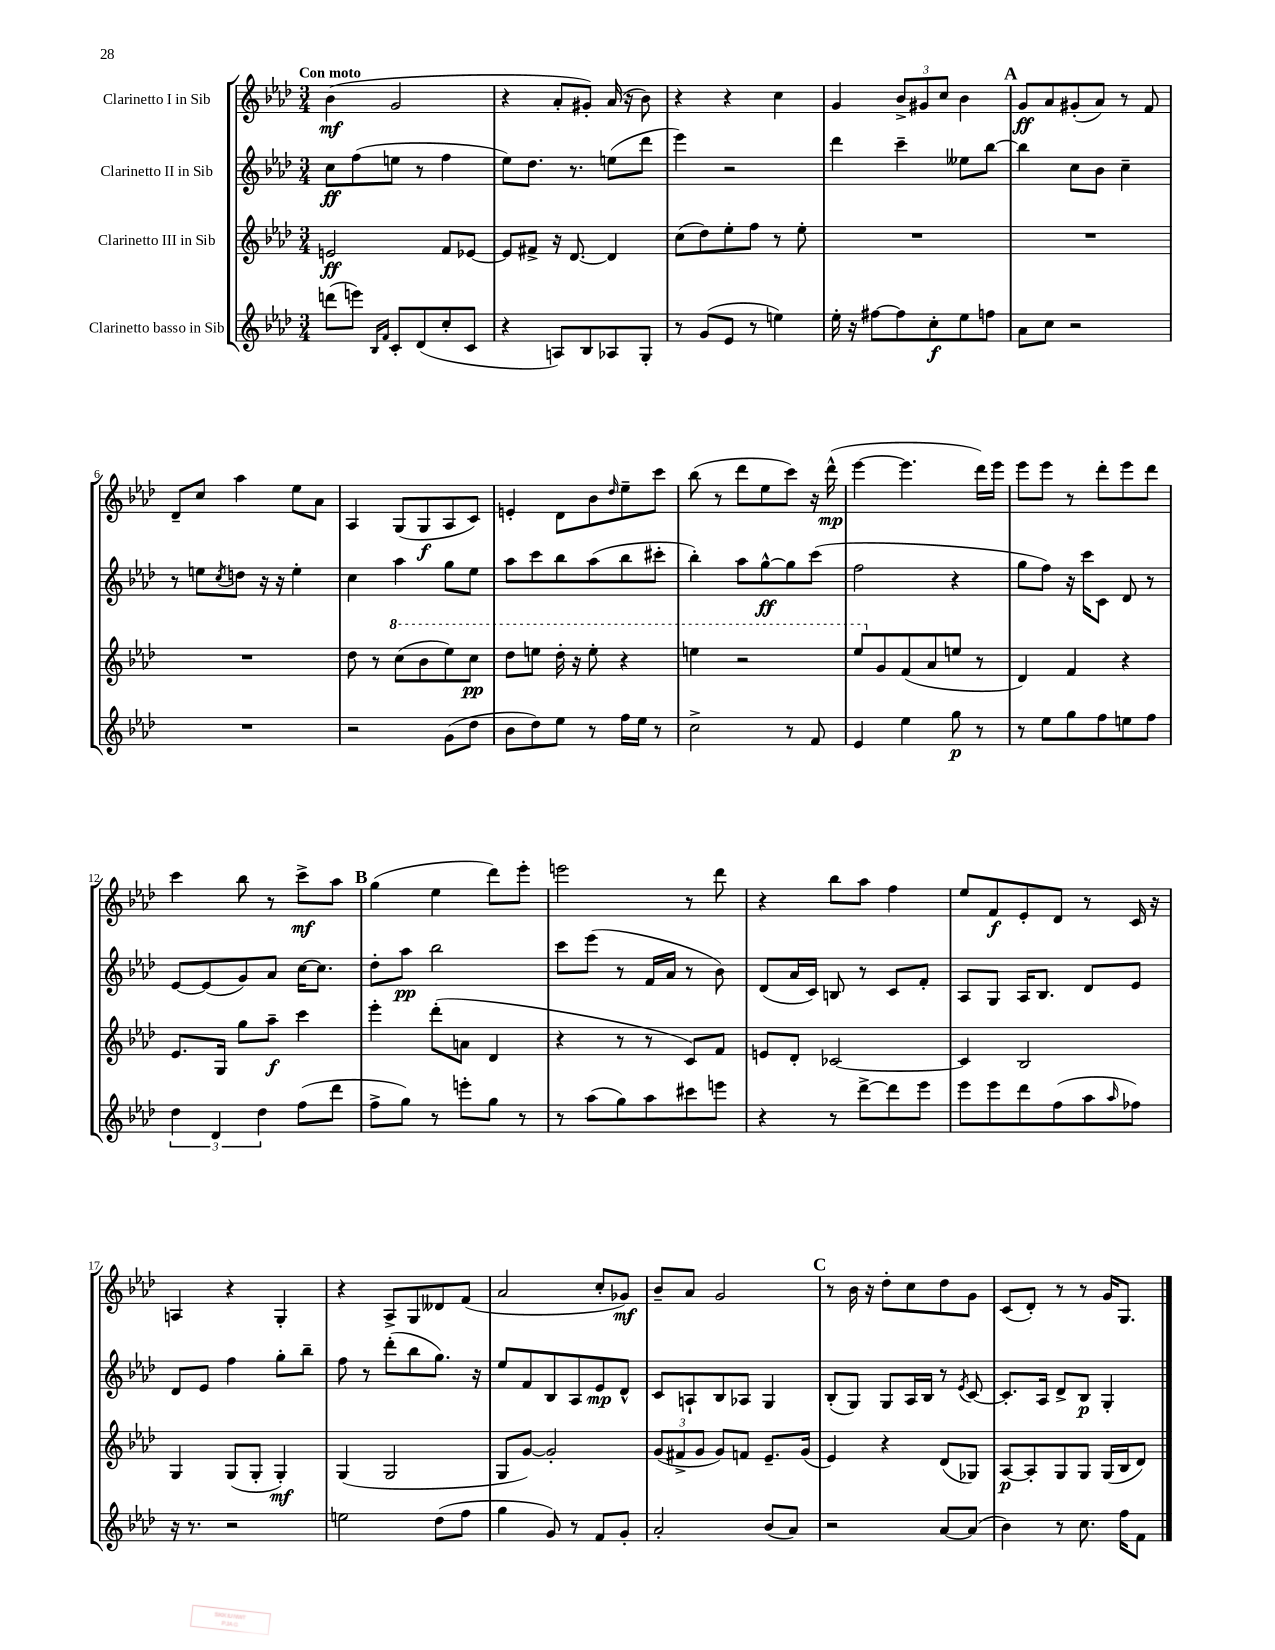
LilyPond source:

<<
\new StaffGroup <<
\new Staff = "s0" \with { instrumentName = "Clarinetto I in Sib" } {
    \clef treble \key aes \major \numericTimeSignature \time 3/4 \tempo "Con moto"
    bes'4\mf( g'2 |
    r4 aes'8-. gis'8-.) aes'16( r16 bes'8) |
    r4 r4 c''4 |
    g'4 \tuplet 3/2 { bes'8-> gis'8 c''8 } bes'4 |
    \mark \markup { \bold "A" } g'8\ff aes'8 gis'8-.( aes'8) r8 f'8 |
    des'8-- c''8 aes''4 ees''8 aes'8 |
    aes4 g8( g8\f aes8 c'8) |
    e'4-. des'8 bes'8 \grace { des''16 } ees''8-- c'''8 |
    bes''8( r8 des'''8 ees''8 c'''8) r16 des'''16-^\mp( |
    ees'''4~ ees'''4. des'''16) ees'''16 |
    ees'''8 ees'''8 r8 des'''8-. ees'''8 des'''8 |
    c'''4 bes''8 r8 c'''8->\mf aes''8 |
    \mark \markup { \bold "B" } g''4( ees''4 des'''8) ees'''8-. |
    e'''2 r8 des'''8 |
    r4 bes''8 aes''8 f''4 |
    ees''8 f'8\f ees'8-. des'8 r8 c'16 r16 |
    a4 r4 g4-. |
    r4 aes8-> g8 deses'8 f'8( |
    aes'2 c''8-. ges'8\mf) |
    bes'8-- aes'8 g'2 |
    \mark \markup { \bold "C" } r8 bes'16 r16 des''8-. c''8 des''8 g'8 |
    c'8( des'8-.) r8 r8 g'16 g8. \bar "|." |
}
\new Staff = "s1" \with { instrumentName = "Clarinetto II in Sib" } {
    \clef treble \key aes \major \numericTimeSignature \time 3/4
    c''8\ff f''8( e''8 r8 f''4 |
    ees''8) des''8. r8. e''8( des'''8 |
    ees'''4) r2 |
    des'''4 c'''4-- eeses''8 bes''8~ |
    \mark \markup { \bold "A" } bes''4 c''8 bes'8 c''4-- |
    r8 e''8 \acciaccatura { c''8 } d''8 r16 r16 e''4-. |
    c''4 aes''4 g''8 ees''8 |
    aes''8 c'''8 bes''8 aes''8( bes''8 cis'''8-. |
    bes''4-.) aes''8 g''8~-^\ff g''8 c'''8( |
    f''2 r4 |
    g''8 f''8) r16 c'''16 c'8 des'8 r8 |
    ees'8~ ees'8( g'8) aes'8 c''16~ c''8. |
    \mark \markup { \bold "B" } des''8-. aes''8\pp bes''2 |
    c'''8 ees'''8( r8 f'16 aes'16 r8 bes'8) |
    des'8( aes'16 c'16) b8 r8 c'8 f'8-. |
    aes8 g8 aes16 bes8. des'8 ees'8 |
    des'8 ees'8 f''4 g''8-. bes''8-- |
    f''8 r8 des'''8-.( bes''8 g''8.) r16 |
    ees''8 f'8 bes8 aes8 ees'8\mp des'8-^ |
    c'8 a8-! bes8 aes8 g4 |
    \mark \markup { \bold "C" } bes8-.( g8) g8 aes16 bes16 r8 \acciaccatura { ees'8 } c'8~ |
    c'8.-. aes16 des'8-> bes8\p g4-. \bar "|." |
}
\new Staff = "s2" \with { instrumentName = "Clarinetto III in Sib" } {
    \clef treble \key aes \major \numericTimeSignature \time 3/4
    e'2\ff f'8 ees'8~ |
    ees'8 fis'8-> r16 des'8.~ des'4 |
    c''8( des''8) ees''8-. f''8 r8 ees''8-. |
    R2. |
    \mark \markup { \bold "A" } R2. |
    R2. |
    des''8 r8 \ottava #1 c'''8( bes''8 ees'''8) c'''8\pp |
    des'''8 e'''8 des'''16-. r16 e'''8-. r4 |
    e'''4 r2 |
    ees'''8 \ottava #0 g'8 f'8( aes'8 e''8 r8 |
    des'4) f'4 r4 |
    ees'8. g16 g''8 aes''8--\f c'''4 |
    \mark \markup { \bold "B" } ees'''4-. des'''8-.( a'8 des'4 |
    r4 r8 r8 c'8) f'8 |
    e'8 des'8-. ces'2~ |
    ces'4 bes2 |
    g4 g8( g8-. g4-.\mf) |
    g4( g2 |
    g8 g'8~) g'2-. |
    \tuplet 3/2 { g'8( fis'8-> g'8 } g'8) f'8 ees'8.-- g'16( |
    \mark \markup { \bold "C" } ees'4) r4 des'8( ges8) |
    aes8~\p aes8-. g8 g8 g16( bes16 des'8) \bar "|." |
}
\new Staff = "s3" \with { instrumentName = "Clarinetto basso in Sib" } {
    \clef treble \key aes \major \numericTimeSignature \time 3/4
    d'''8( e'''8) \grace { bes16 f'16 } c'8-. des'8( c''8-. c'8 |
    r4 a8) bes8 aes8 g8-. |
    r8 g'8( ees'8 r8 e''4) |
    ees''16-. r16 fis''8~ fis''8 c''8-.\f ees''8 f''8 |
    \mark \markup { \bold "A" } aes'8 c''8 r2 |
    R2. |
    r2 g'8( des''8 |
    bes'8 des''8) ees''8 r8 f''16 ees''16 r8 |
    c''2-> r8 f'8 |
    ees'4 ees''4 g''8\p r8 |
    r8 ees''8 g''8 f''8 e''8 f''8 |
    \tuplet 3/2 { des''4 des'4 des''4 } f''8( des'''8 |
    \mark \markup { \bold "B" } f''8-> g''8) r8 e'''8-. g''8 r8 |
    r8 aes''8( g''8) aes''8 cis'''8 e'''8 |
    r4 r8 des'''8~-> des'''8 ees'''8 |
    ees'''8 ees'''8 des'''8 f''8( aes''8 \grace { aes''16 } fes''8) |
    r16 r8. r2 |
    e''2 des''8( f''8 |
    g''4 g'8) r8 f'8 g'8-. |
    aes'2-. bes'8( aes'8) |
    \mark \markup { \bold "C" } r2 aes'8~ aes'8( |
    bes'4) r8 c''8. f''16 f'8 \bar "|." |
}
>>
>>
